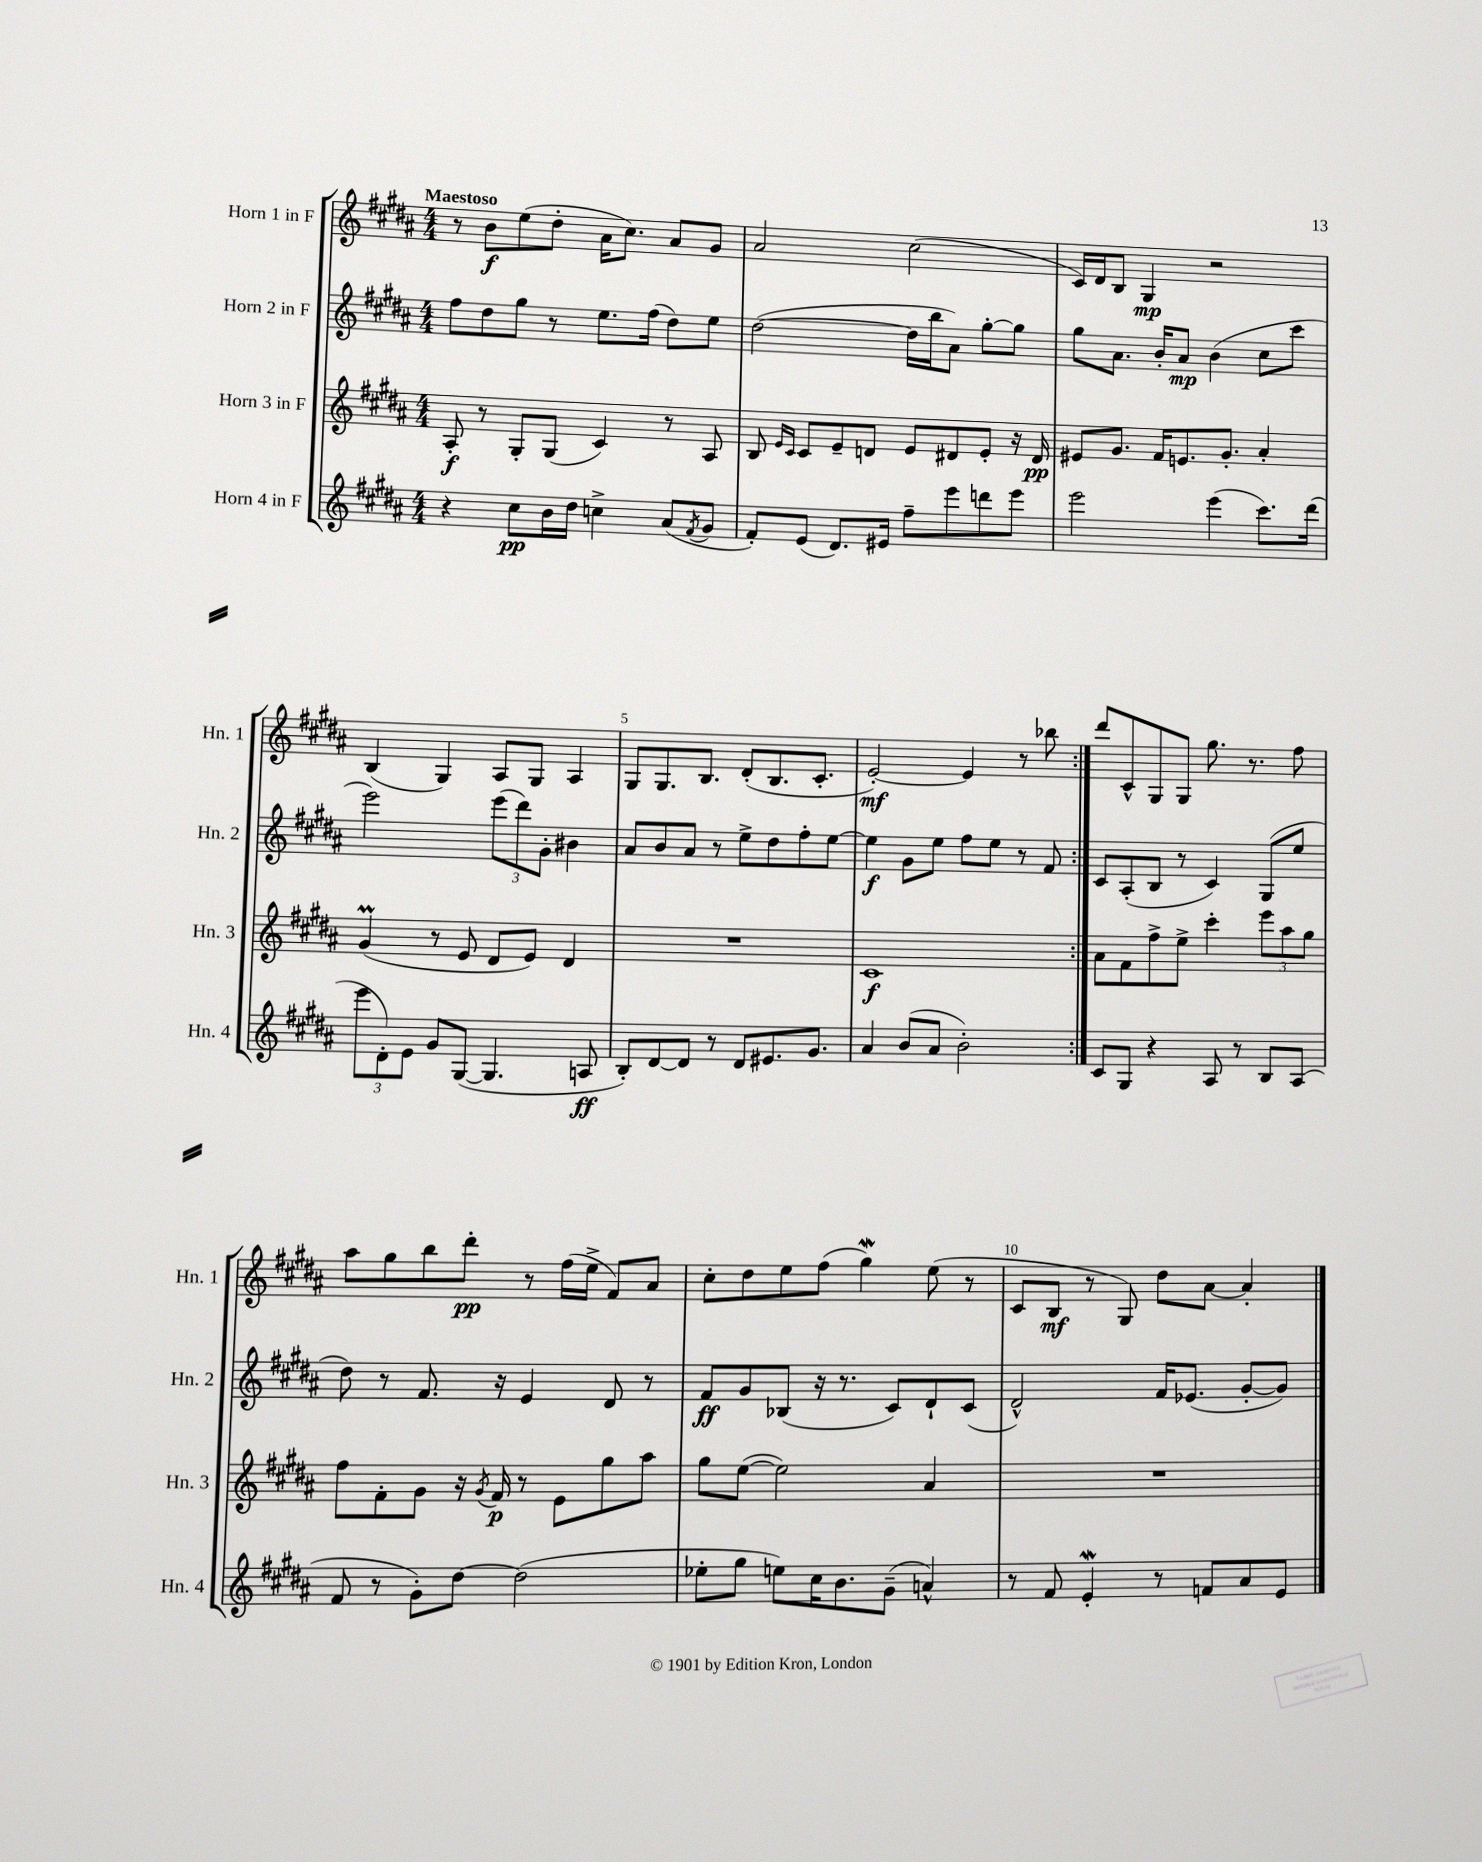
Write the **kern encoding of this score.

**kern	**dynam	**kern	**dynam	**kern	**dynam	**kern	**dynam
*part4	*part4	*part3	*part3	*part2	*part2	*part1	*part1
*staff4	*staff4	*staff3	*staff3	*staff2	*staff2	*staff1	*staff1
*I"Horn 4 in F	*	*I"Horn 3 in F	*	*I"Horn 2 in F	*	*I"Horn 1 in F	*
*I'Hn. 4	*	*I'Hn. 3	*	*I'Hn. 2	*	*I'Hn. 1	*
*clefG2	*	*clefG2	*	*clefG2	*	*clefG2	*
*k[f#c#g#d#a#]	*	*k[f#c#g#d#a#]	*	*k[f#c#g#d#a#]	*	*k[f#c#g#d#a#]	*
*M4/4	*	*M4/4	*	*M4/4	*	*M4/4	*
=1	=1	=1	=1	=1	=1	=1	=1
!	!	!	!	!	!	!LO:TX:a:B:t=Maestoso	!
4r	.	8A#'/	f	8ff#\L	.	8r	.
.	.	8r	.	8dd#\	.	8b\L	f
8cc#\L	pp	8G#'/L	.	8gg#\J	.	(8ee\	.
16b\L	.	(8G#/J	.	8r	.	8dd#'\J	.
16dd#\JJ	.	.	.	.	.	.	.
4ccn^\	.	4c#/)	.	8.ee\L	.	16a#\KL	.
.	.	.	.	.	.	8.cc#\J)	.
.	.	.	.	(16ff#\Jk	.	.	.
(8a#/L	.	8r	.	8dd#\L)	.	8a#/L	.
8qf#/	.	.	.	.	.	.	.
8g#/J	.	8A#/	.	8ee\J	.	8g#/J	.
=2	=2	=2	=2	=2	=2	=2	=2
8f#'/L)	.	8B/	.	([2dd#\	.	2a#/	.
.	.	16qqe/LL	.	.	.	.	.
.	.	16qqc#/JJ	.	.	.	.	.
(8e/J	.	8c#/L	.	.	.	.	.
8.d#/L)	.	8e~/	.	.	.	.	.
.	.	8dn/J	.	.	.	.	.
16e#X/Jk	.	.	.	.	.	.	.
8ff#~\L	.	8e/L	.	16dd#\LL]	.	(2cc#\	.
.	.	.	.	16bb\J	.	.	.
8eee\	.	8d#X/	.	8a#\J)	.	.	.
8dddn\	.	8e'/J	.	[8gg#'\L	.	.	.
8eee\J	.	16r	.	8gg#\J]	.	.	.
.	.	16d#/	pp	.	.	.	.
=3	=3	=3	=3	=3	=3	=3	=3
2eee\	.	8e#X/L	.	8gg#\L	.	16c#/LL)	.
.	.	.	.	.	.	16d#/J	.
.	.	8.g#/J	.	8.a#\J	.	8B/J	.
.	.	.	.	.	.	4G#/	mp
.	.	16f#/KL	.	16b'/KL	.	.	.
.	.	8.en/	.	8a#/J	mp	.	.
(4eee\	.	.	.	(4b\	.	2r	.
.	.	8.g#'/J	.	.	.	.	.
8.ccc#\L)	.	4a#'/	.	8cc#\L	.	.	.
.	.	.	.	8ccc#\J	.	.	.
(16ddd#\Jk	.	.	.	.	.	.	.
!!LO:LB:g=z
=4	=4	=4	=4	=4	=4	=4	=4
12eee\L	.	(4g#M/	.	2eee\)	.	(4B/	.
12d#'\)	.	.	.	.	.	.	.
12e\J	.	.	.	.	.	.	.
8g#/L	.	8r	.	.	.	4G#/)	.
([8G#/J	.	8e/	.	.	.	.	.
4.G#/]	.	8d#/L	.	(12eee\L	.	8A#/L	.
.	.	.	.	12ddd#\)	.	.	.
.	.	8e/J)	.	.	.	8G#/J	.
.	.	.	.	12g#'\J	.	.	.
.	.	4d#/	.	4b#X\	.	4A#/	.
8An/	ff	.	.	.	.	.	.
=5	=5	=5	=5	=5	=5	=5	=5
8B'/L)	.	1r	.	8a#/L	.	8G#/L	.
[8d#/	.	.	.	8b/	.	8.G#/	.
8d#/J]	.	.	.	8a#/J	.	.	.
.	.	.	.	.	.	8.B/J	.
8r	.	.	.	8r	.	.	.
8d#/L	.	.	.	8ee^\L	.	(8d#'/L	.
8.e#X/	.	.	.	8dd#\	.	8.B/	.
.	.	.	.	8ff#'\	.	.	.
8.g#/J	.	.	.	.	.	8.c#'/J	.
.	.	.	.	[8ee\J	.	.	.
=6	=6	=6	=6	=6	=6	=6	=6
4a#/	.	1c#	f	4ee\]	f	[2e'/)	mf
(8b/L	.	.	.	8g#\L	.	.	.
8a#/J	.	.	.	8ee\J	.	.	.
2b'\)	.	.	.	8ff#\L	.	4e/]	.
.	.	.	.	8ee\J	.	.	.
.	.	.	.	8r	.	8r	.
.	.	.	.	8f#/	.	8bb-X\	.
=7:|!	=7:|!	=7:|!	=7:|!	=7:|!	=7:|!	=7:|!	=7:|!
8c#/L	.	8a#\L	.	8c#/L	.	8ddd#/L	.
8G#/J	.	8f#\	.	(8A#'/	.	8c#^^/	.
4r	.	8ff#^\	.	8B/J	.	8G#/	.
.	.	8ee^\J	.	8r	.	8G#/J	.
8A#/	.	4ccc#'\	.	4c#/)	.	8.gg#\	.
8r	.	.	.	.	.	.	.
.	.	.	.	.	.	8.r	.
8B/L	.	12eee\L	.	(8G#/L	.	.	.
.	.	12aa#\	.	.	.	.	.
(8A#/J	.	.	.	8ee/J	.	8ff#\	.
.	.	12gg#\J	.	.	.	.	.
!!LO:LB:g=z
=8	=8	=8	=8	=8	=8	=8	=8
8f#/	.	8ff#\L	.	8dd#\)	.	8aa#\L	.
8r	.	8f#'\	.	8r	.	8gg#\	.
8g#'\L)	.	8g#\J	.	8.f#/	.	8bb\	.
[8dd#\J	.	16r	.	.	.	8ddd#'\J	pp
.	.	8qg#/	.	.	.	.	.
.	.	16f#/	p	16r	.	.	.
(2dd#\]	.	8r	.	4e/	.	8r	.
.	.	8e\L	.	.	.	(16ff#\LL	.
.	.	.	.	.	.	16ee^\JJ	.
.	.	8gg#\	.	8d#/	.	8f#/L)	.
.	.	8aa#\J	.	8r	.	8a#/J	.
=9	=9	=9	=9	=9	=9	=9	=9
8ee-X'\L	.	8gg#\L	.	8f#/L	ff	8cc#'\L	.
8gg#\J	.	([8ee\J	.	8g#/	.	8dd#\	.
8een\L)	.	2ee\])	.	(8B-X/J	.	8ee\	.
16cc#\K	.	.	.	16r	.	(8ff#\J	.
8.b\	.	.	.	8.r	.	.	.
.	.	.	.	.	.	4gg#W\)	.
(8g#~\J	.	.	.	8c#/L)	.	.	.
4an^^/)	.	4a#/	.	8d#`/	.	(8ee\	.
.	.	.	.	(8c#/J	.	8r	.
=10	=10	=10	=10	=10	=10	=10	=10
8r	.	1r	.	2d#^^/)	.	8c#/L	.
8f#/	.	.	.	.	.	8B/J	mf
4ew'/	.	.	.	.	.	8r	.
.	.	.	.	.	.	8G#/)	.
8r	.	.	.	16f#/KL	.	8dd#\L	.
.	.	.	.	(8.e-X/J	.	.	.
8fn/L	.	.	.	.	.	[8a#\J	.
8a#/	.	.	.	[8g#'/L	.	4a#'/]	.
8e/J	.	.	.	8g#/J])	.	.	.
==	==	==	==	==	==	==	==
*-	*-	*-	*-	*-	*-	*-	*-
